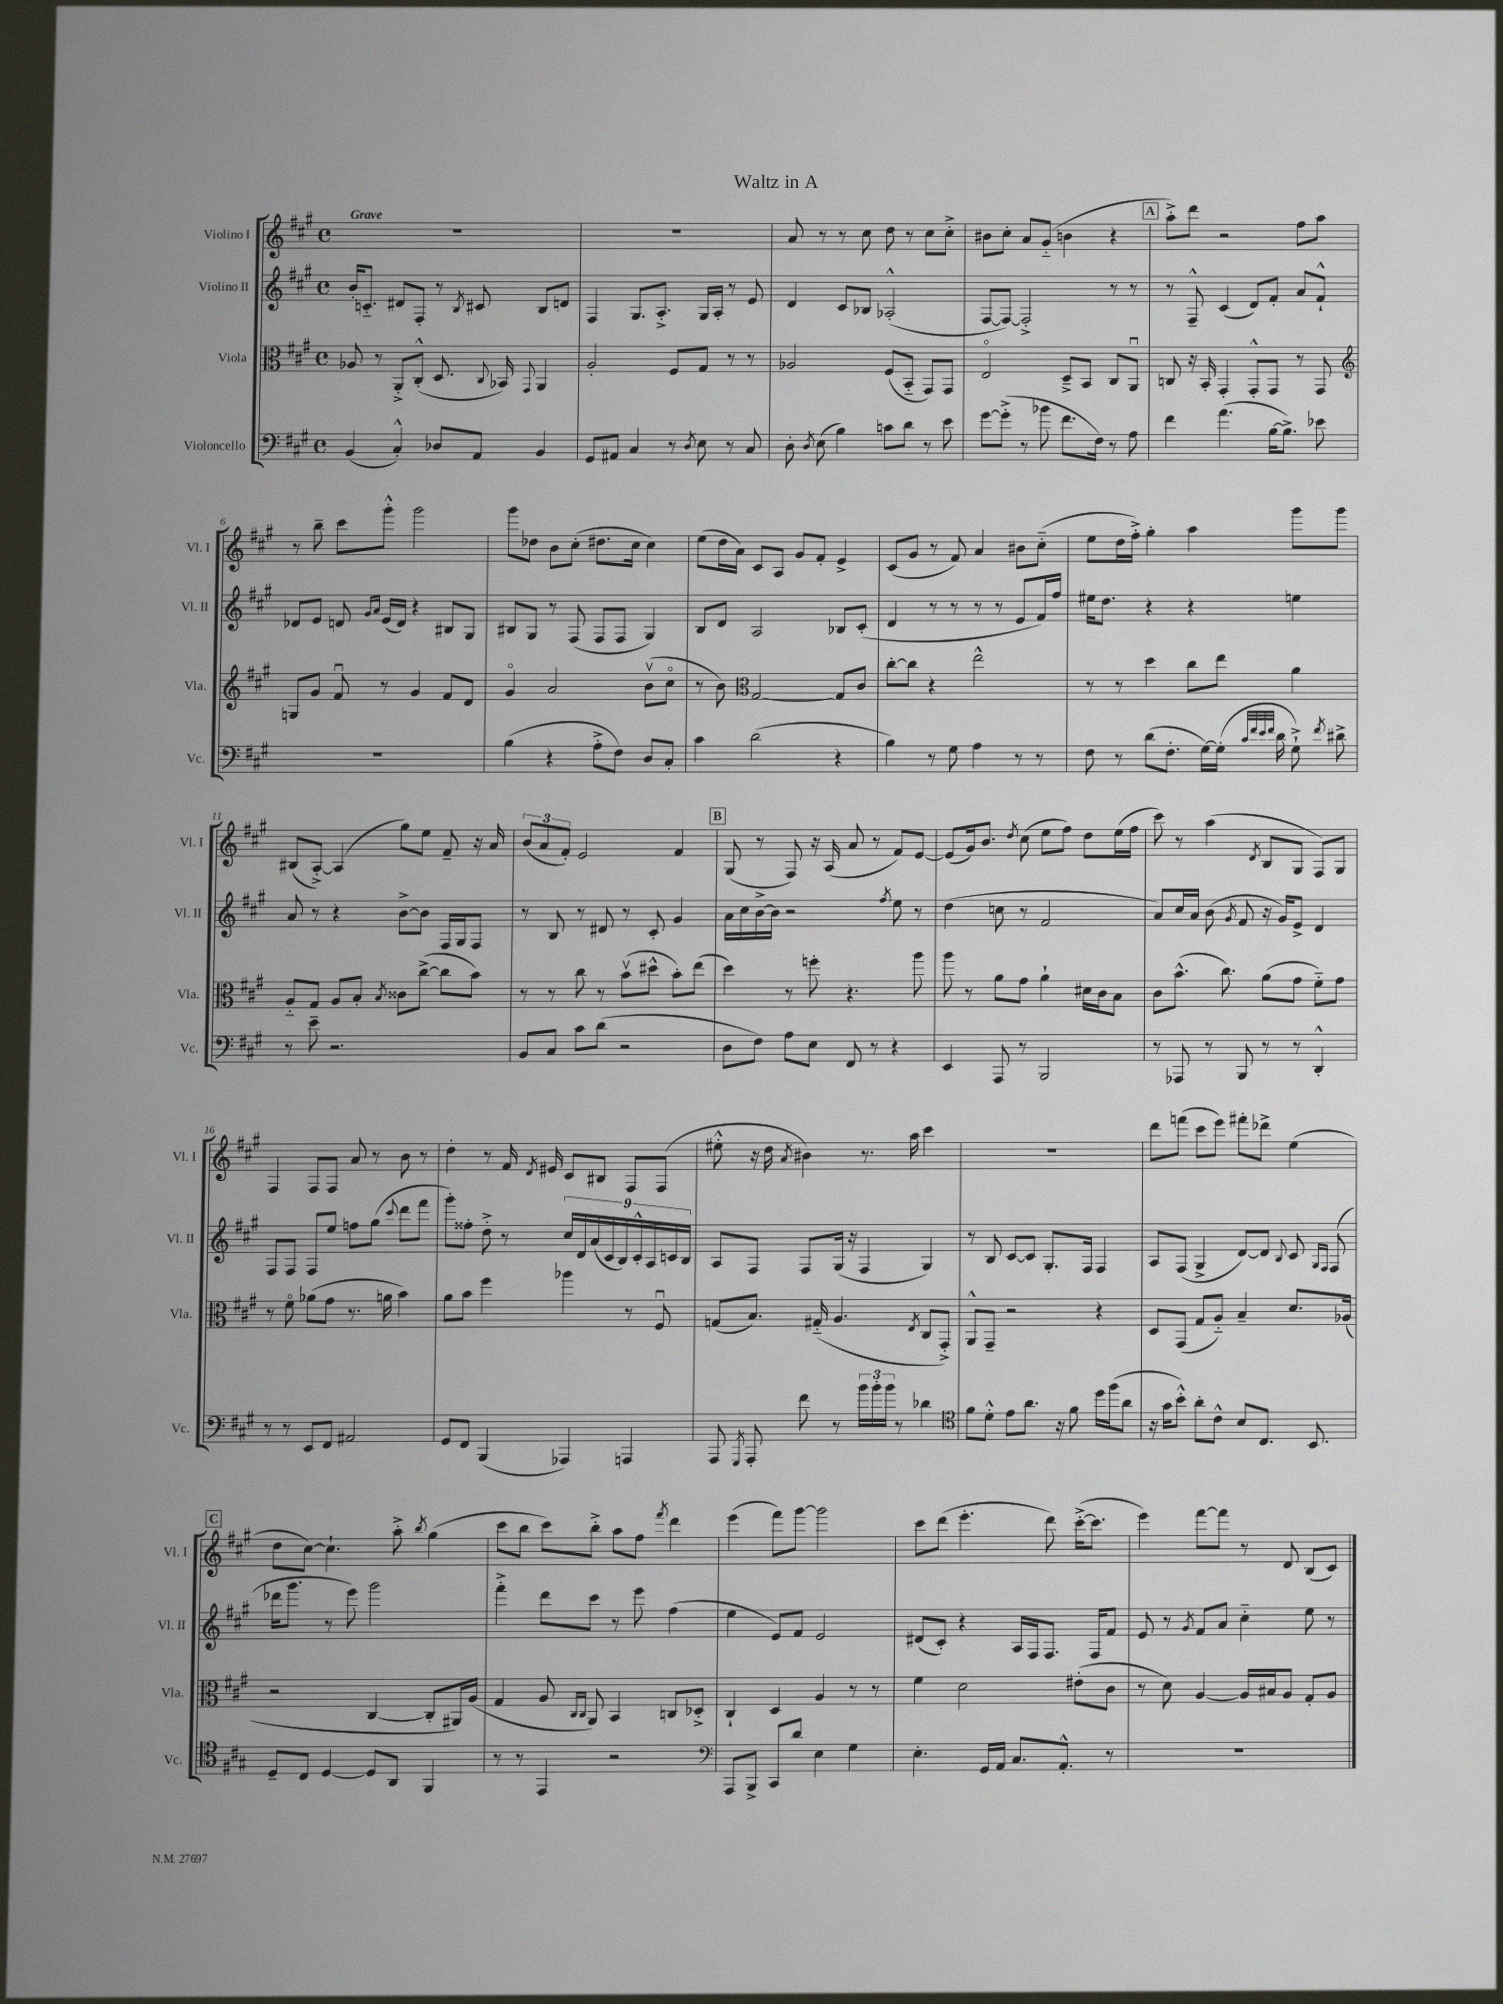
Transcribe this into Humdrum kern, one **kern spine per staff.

**kern	**kern	**kern	**kern
*part4	*part3	*part2	*part1
*staff4	*staff3	*staff2	*staff1
*I"Violoncello	*I"Viola	*I"Violino II	*I"Violino I
*I'Vc.	*I'Vla.	*I'Vl. II	*I'Vl. I
*clefF4	*clefC3	*clefG2	*clefG2
*k[f#c#g#]	*k[f#c#g#]	*k[f#c#g#]	*k[f#c#g#]
*M4/4	*M4/4	*M4/4	*M4/4
*met(c)	*met(c)	*met(c)	*met(c)
=1	=1	=1	=1
!	!	!	!LO:TX:a:B:t=Grave
(4BB/	8A-X/	16b'/KL	1r
.	.	8.cn/J	.
.	8r	.	.
4C#'^^/)	8AA'^/L	8d#X/L	.
.	(8C#'^^/J	8F#'/J	.
8D-X/L	8.D/	8r	.
.	.	8qB/	.
8AA/J	.	8c#X/	.
.	8qqC#/	.	.
.	16BB-X/)	.	.
.	8qqGG#/	.	.
4BB/	4AA/	8B/L	.
.	.	8dn/J	.
=2	=2	=2	=2
8GG#/L	2A'/	4F#/	1r
8AA#X/J	.	.	.
4C#/	.	8.G#/L	.
.	.	8.A'^/J	.
8r	8F#/L	.	.
8qD/	.	.	.
8E\	8G#/J	16G#/LL	.
.	.	16A'/JJ	.
8r	8r	8r	.
8C#/	8r	8e/	.
=3	=3	=3	=3
8D'\	2A-X/	4d/	8a/
8qD/	.	.	.
(8E\	.	.	8r
4B\)	.	8c#/L	8r
.	.	8B-X/J	8cc#\
8cn\L	(8F#/L	(2A-X'^^/	8dd\
8d\J	8BB/J	.	8r
8r	8GG#/L)	.	8cc#\L
8e\	8GG#/J	.	8cc#'^\J
=4	=4	=4	=4
[8g#\L	2E/	[8F#/L	8b#X\L
(8g#'^\J]	.	8F#/J_)	8cc#'\J
8r	.	2F#'^/]	8a/L
8b-X\	.	.	(8g#/J
8.f#\L	8D~^/L	.	4bn\
.	8BB/J	.	.
16F#\Jk)	.	.	.
8r	8C#/L	8r	4r
8A\	8AAu/J	8r	.
!!LO:REH:place=s1:t=A
=5	=5	=5	=5
4f#\	8Cn/	8r	8aa'^\L)
.	16r	8F#~^^/	8ddd\J
.	16BB'/	.	.
(4.a\	4GG#'/	(4c#/	2r
.	8GG#'^^/L	8d/L)	.
[16B\KL	8GG#/J	8f#'/J	.
8.B^\J])	.	.	.
.	8r	8a/L	8ff#\L
8e-X\	8GG#/	8f#`^^/J	8aa\J
!!LO:LB:g=z
=6	=6	=6	=6
*	*clefG2	*	*
1r	8Gn/L	8d-X/L	8r
.	8g#/J	8e/J	8bb~\
.	8f#u/	8dn/	8ccc#\L
.	.	16qqg#/LL	.
.	.	16qqa/JJ	.
.	8r	(16e/LL	8ggg#'^^\J
.	.	16d/JJ)	.
.	4g#/	4r	2ggg#\
.	8f#/L	8B#X/L	.
.	8d/J	8G#/J	.
=7	=7	=7	=7
(4B\	4g#/	8B#X/L	8ggg#\L
.	.	8G#/J	8dd-X\J
4r	2a/	8r	8b\L
.	.	(8F#/	(8cc#'\J
8A'^\L	.	8F#/L	8.dd#X\L
8F#\J)	.	8F#/J	.
.	.	.	16cc#\Jk
8D/L	(8bv\L	4G#/)	4cc#\)
8C#'/J	8cc#\J	.	.
=8	=8	=8	=8
4c#\	8r	8B/L	(8ee\L
.	8b\)	8d/J	16dd\L
.	.	.	16a\JJ)
*	*clefC3	*	*
(2d\	[2G#/	2A/	8c#/L
.	.	.	8A/J
.	.	.	8g#/L
.	.	.	8f#'/J
4r	8G#/L]	8B-X/L	4e^/
.	8c#/J	(8c#'/J	.
=9	=9	=9	=9
4B\)	[8cc#'\L	4d/	(8c#/L
.	8cc#\J]	.	8g#/J
8r	4r	8r	8r
8G#\	.	8r	8f#/)
4A\	2ee^^\	8r	4a/
.	.	8r	.
8r	.	8e/L	8b#X\L
8r	.	16f#/L)	(8cc#\J
.	.	16ff#/JJ	.
=10	=10	=10	=10
8F#\	8r	16ee#X\KL	8ee\L
.	.	8.dd\J	.
8r	8r	.	16dd\L
.	.	.	16ff#'^\JJ)
(8d\L	4dd\	4r	4gg#'\
8.F#'\J	.	.	.
.	8cc#\L	4r	4aa\
[16G#\LL)	.	.	.
(16G#'\JJ]	8ee\J	.	.
32qqc#/LLL	.	.	.
32qqf#/	.	.	.
32qqe/	.	.	.
32qqf#/JJJ	.	.	.
16d\	.	.	.
8G#`^\)	4a\	4een\	8ggg#\L
8qf#/	.	.	.
8d#X^\	.	.	8ggg#\J
!!LO:LB:g=z
=11	=11	=11	=11
8r	8A/L	8a/	(8B#X/L
8e~\	8G#/J	8r	[8A'^/J)
2.r	8A/L	4r	(4A/]
.	8B'/J	.	.
.	8qB/	.	.
.	8c##X\L	[8b^\L	8gg#\L)
.	([8cc#^\J	8b\J]	8ee\J
.	8cc#\L]	16F#/LL	8f#~/
.	.	16G#/J	.
.	8b\J)	8F#/J	16r
.	.	.	16a/
=12	=12	=12	=12
8BB/L	8r	8r	(12b/L
.	.	.	12a/
8C#/J	8r	8B/	.
.	.	.	12f#'/J)
8c#\L	8cc#\	8r	2e/
(8d\J	8r	8d#X/	.
2r	(8bv\L	8r	.
.	8dd#X^^\J	8c#'/	.
.	8b'\L)	4g#/	4f#/
.	(8ee\J	.	.
!!LO:REH:place=s1:t=B
=13	=13	=13	=13
8D\L	4dd\)	16a\LL	(8G#/
.	.	16cc#\	.
8F#\J)	.	[16b^\	8r
.	.	16b\JJ]	.
8A\L	8r	2r	8F#/)
8E\J	8ffn'\	.	16r
.	.	.	(16A/
8FF#/	4.r	.	8a/
8r	.	.	8r
.	.	8qff#/	.
4r	.	8ee\	8f#/L)
.	8aa\	8r	[8e/J
=14	=14	=14	=14
4EE/	8aa\	(4dd\	(8e/L]
.	8r	.	16g#/k)
.	.	.	8.b/J
8AAA/	8a\L	8ccn\	.
.	.	.	8qdd/
8r	8g#\J	8r	(8cc#\
2BBB/	4a`\	2f#/	8ee\L
.	.	.	8ff#\J)
.	16d#X\LL	.	8dd\L
.	16c#\J	.	.
.	8B\J	.	(16ee\L
.	.	.	16ff#\JJ
=15	=15	=15	=15
8r	8c#\L	8a/L)	8ccc#\)
8AAA-X/	(8.b^^\J	16cc#/L	8r
.	.	16a/JJ	.
8r	.	(8b\	(4aa\
.	8.cc#\)	.	.
.	.	8qg#/	.
8BBB/	.	8f#/	.
.	.	.	8qd/
8r	(8a\L	16r	8B/L
.	.	16g#/KL)	.
8r	8g#\J	8e^/J	8G#/J
4DD'^^/	8f#\L)	4d/	8F#/L)
.	8g#\J	.	8G#/J
!!LO:LB:g=z
=16	=16	=16	=16
8r	8r	8F#/L	4F#/
8r	8f#\	8F#/J	.
8EE/L	(8a-X\L	8F#/L	8F#/L
8FF#/J	8g#\J	8ee/J	8F#/J
2AA#X/	8.r	8ffn\L	8a/
.	.	(8gg#\J	8r
.	16an\	.	.
.	.	8qqccc#/	.
.	4b\)	8ddd\L	8b\
.	.	8fff#\J	8r
=17	=17	=17	=17
8GG#/L	8a\L	8ggg#'\L)	4dd'\
8FF#/J	8b\J	8ff##X'\J	.
(4BBB/	4ff#\	8dd'^\	8r
.	.	8r	16f#/
.	.	.	8qd/
.	.	.	16e#X/
4AAA-X/)	4aa-X\	18cc#/LL	8c#/L
.	.	18d/	.
.	.	(18a/	.
.	.	.	8B#X/J
.	.	18c#/	.
.	.	18B/)	.
4AAAn/	8r	.	8F#/L
.	.	18c#'^^/	.
.	.	18A/	.
.	8F#u/	.	(8F#/J
.	.	18cn/	.
.	.	18B/JJ	.
=18	=18	=18	=18
8AAA/	(8Gn/L	8A/L	8ee#X'^^\
8qGGG#/	.	.	.
8AAA'/	8.B/J)	8F#/J	16r
.	.	.	16dd\
.	.	.	8qa/
8f#\	.	8F#/L	4b#X\)
.	(16G#X/	.	.
8r	4.A/	(16G#/Jk	.
.	.	16r	.
24b\LL	.	4F#/	8.r
24b'\	.	.	.
24b\JJ	.	.	.
8r	.	.	.
.	.	.	16aa\
.	8qE/	.	.
4d-X\	8C#/L	4G#/)	4ccc#\
.	8GG#'^/J)	.	.
=19	=19	=19	=19
*clefC4	*	*	*
8f#\L	8AA^^/L	8r	1r
8d'^^\J	8GG#~/J	8B/	.
8e\L	2r	[8c#/L	.
8.a\J	.	8c#/J]	.
.	.	8.G#'/L	.
16r	.	.	.
8f#\	.	.	.
.	.	16F#/Jk	.
16dd\LL	4r	4F#/	.
(16ff#\J	.	.	.
8a\J	.	.	.
=20	=20	=20	=20
16r	8D/L	8A/L	8ddd\L
16g#\KL	.	.	.
8b'^^\J)	(8GG#/J	(8F#/J	(8fffn\J
8a'\L	8G#/L	4G#^/	8ccc#\L
8c#^^\J	8A/J)	.	8eee\J)
8B/L	4B~/	[8d/L)	8fff#X'\L
8.C#/J	.	8d/J]	8ddd-X^\J
.	.	8qqB/	.
.	8.d/L	8c#/	(4ee\
8.BB/	.	.	.
.	.	16qqG#/LL	.
.	.	16qqF#/JJ	.
.	.	(8F#/	.
.	(16A-X/Jk	.	.
!!LO:LB:g=z
!!LO:REH:place=s1:t=C
=21	=21	=21	=21
8D~/L	2r	16ddd-X\KL	8dd\L
.	.	8.ggg#\J	.
8C#/J	.	.	[8cc#\J)
[4D/	.	8r	4.cc#`\]
.	.	8eee\)	.
8D/L]	[4C#/	2ggg#\	.
8AA/J	.	.	8aa'^\
.	.	.	8qbb/
4FF#/	8C#'/L]	.	(4gg#\
.	16AA#X/L)	.	.
.	(16A/JJ	.	.
=22	=22	=22	=22
8r	4G#/	4fff#'^\	8ccc#\L
8r	.	.	8bb\J
4EE/	8A/	8ddd\L	8ccc#\L)
.	16qqC#/LL	.	.
.	16qqC#/JJ	.	.
.	8AA/)	8ccc#\J	8bb'^\J
2r	4BB/	8r	8aa\L
.	.	8eee\	8ff#\J
.	.	.	8qfff#/
.	8Cn/L	(4ff#\	4ddd\
.	8D-X'^/J	.	.
=23	=23	=23	=23
*clefF4	*	*	*
8AAA/L	4C#`/	4ee\	(4eee\
8BBB^/J	.	.	.
8CC#/L	4D/	8e/L)	8fff#\L)
8d/J	.	8f#/J	[8ggg#\J
4E\	4A/	2e/	2ggg#\]
4G#\	8r	.	.
.	8r	.	.
=24	=24	=24	=24
4.E'\	4f#\	(8d#X/L	8ccc#\L
.	.	8c#'/J)	(8ddd\J
.	2d\	4r	4.eee'\
16GG#/LL	.	.	.
16AA/JJ	.	.	.
8.C#/L	.	16A/LL	.
.	.	16F#/J	.
.	.	8.F#/J	8ddd\)
8.AA'^^/J	.	.	.
.	(8e#X'\L	.	([16ccc#'^\KL
.	.	16F#/KL	8.ccc#\J]
8r	8c#\J	8f#/J	.
=25	=25	=25	=25
1r	8r	8e/	4eee\)
.	8d\)	8r	.
.	.	8qg#/	.
.	[4A/	8f#/L	[8fff#\L
.	.	8a/J	8fff#\J]
.	16A/LL]	4cc#\	8r
.	16B#X/J	.	.
.	8A/J	.	8d/
.	8G#'/L	8ee\	(8B/L
.	8A/J	8r	8c#/J)
==	==	==	==
*-	*-	*-	*-
